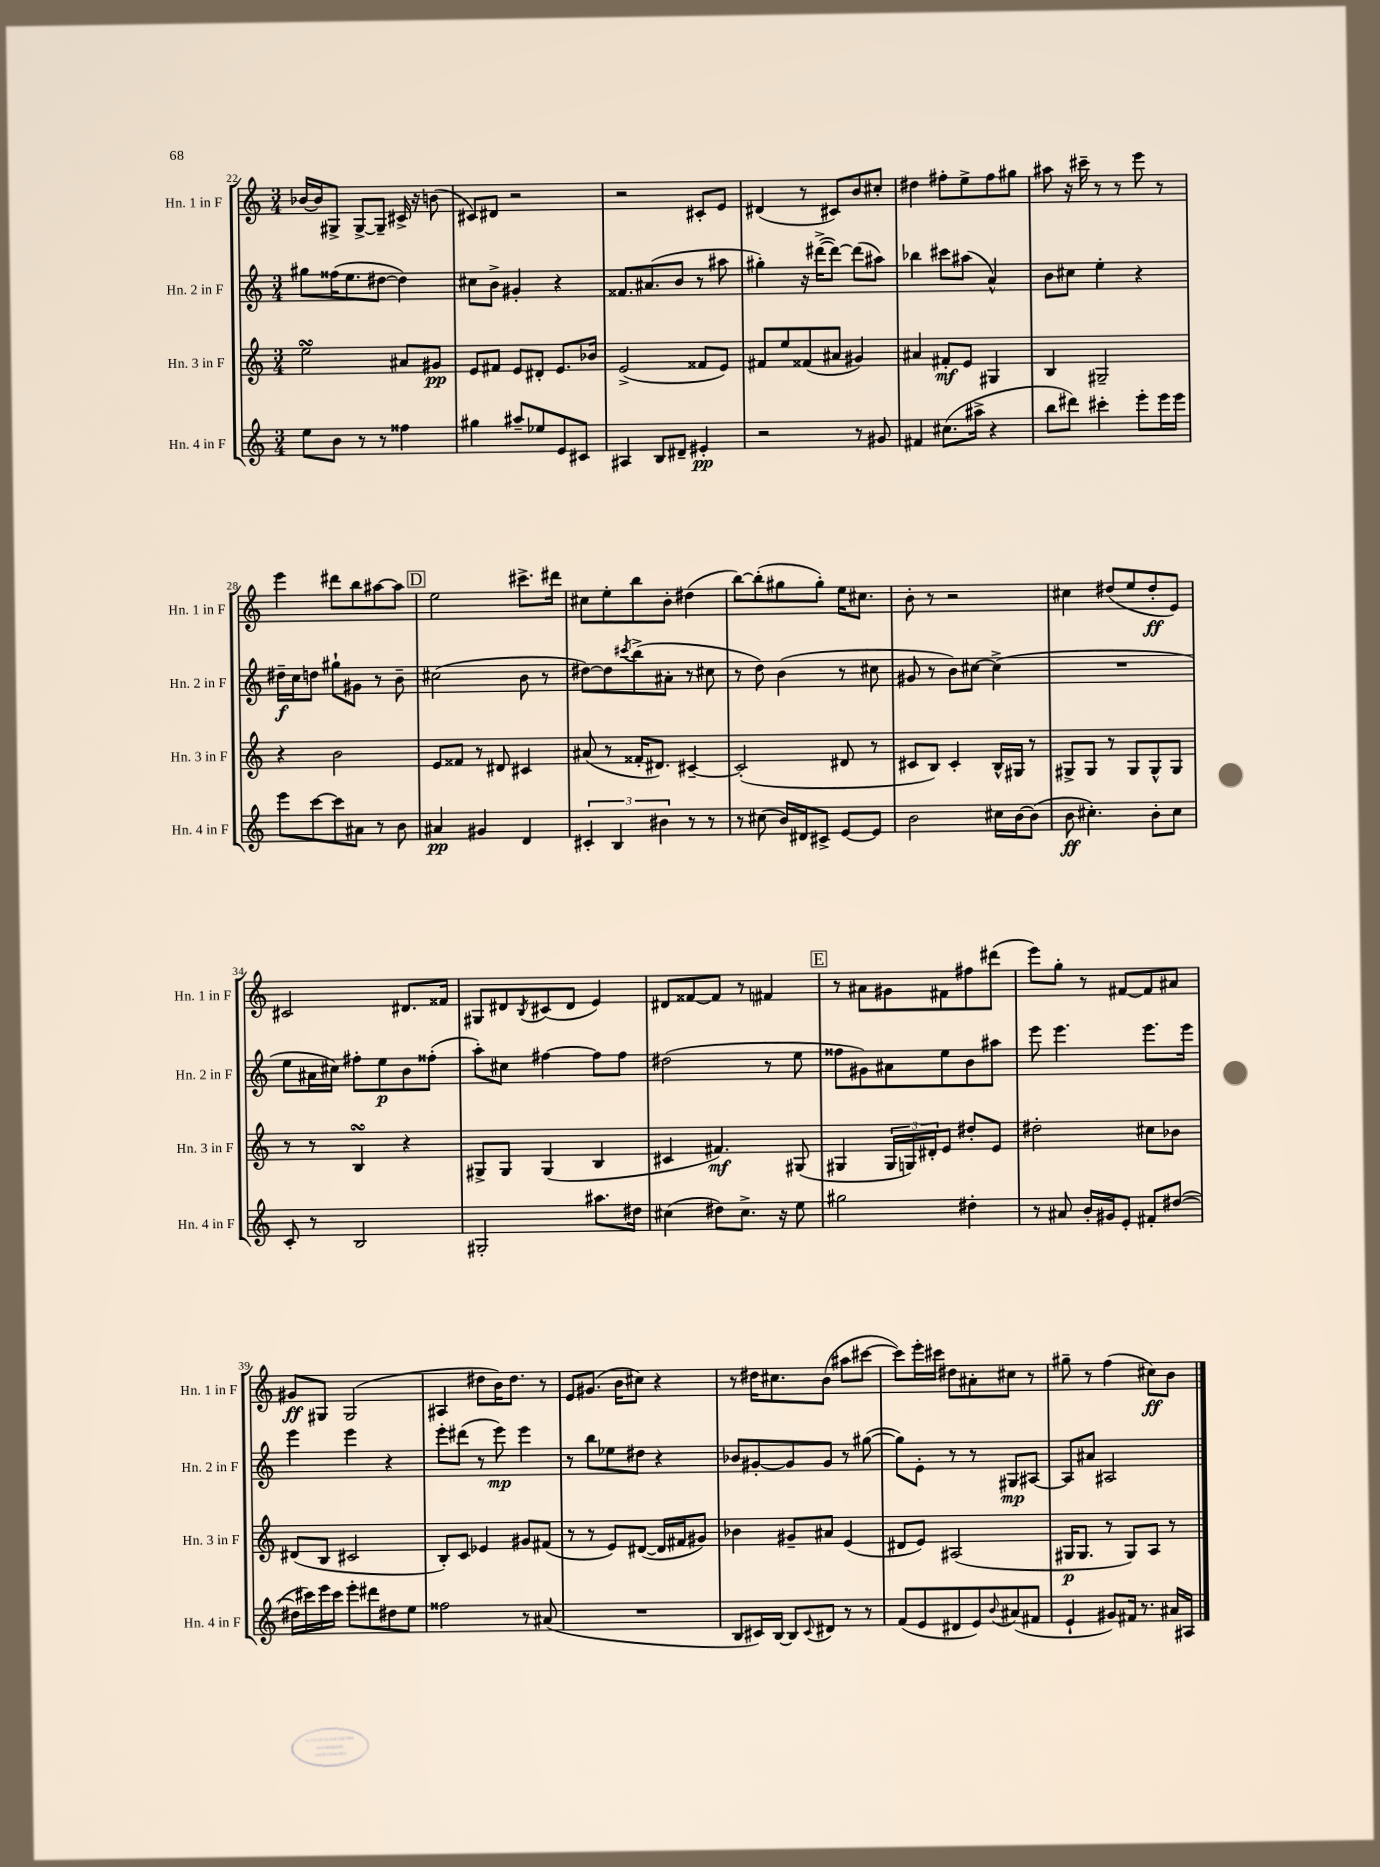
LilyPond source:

<<
\new StaffGroup <<
\new Staff = "s0" \with { instrumentName = "Hn. 1 in F" shortInstrumentName = "Hn. 1 in F" } {
    \clef treble \key c \major \numericTimeSignature \time 3/4
    bes'16~ bes'16 gis8-> gis8~-> gis8-- cis'16-> r16 b'8( |
    cis'8) dis'8 r2 |
    r2 cis'8-. e'8 |
    dis'4( r8 cis'8) b'8 cis''8-. |
    dis''4 fis''8-. e''8-> fis''8 gis''8 |
    ais''8 r16 cis'''16-- r8 r8 e'''8 r8 |
    e'''4 dis'''8 b''8 ais''8~ ais''8 |
    \mark \markup { \box "D" } e''2 cis'''8.-> dis'''16 |
    cis''8 e''8-. b''8 b'8-. dis''4( |
    b''8~) b''8-.( gis''8 gis''8-.) e''16 cis''8. |
    b'8-. r8 r2 |
    cis''4 dis''8( e''8 dis''8-.\ff e'8) |
    cis'2 dis'8. fisis'16 |
    gis8 dis'8 \acciaccatura { b8 } cis'8( dis'8 e'4) |
    dis'8 fisis'8~ fisis'8 r8 fis'4 |
    \mark \markup { \box "E" } r8 ais'8 gis'8 fis'8 fis''8 dis'''8( |
    e'''8) g''8-. r8 fis'8~ fis'8 ais'8 |
    gis'8\ff gis8 gis2( |
    ais4 dis''8 b'16) dis''8. r8 |
    e'8 gis'8.( b'16 cis''8) r4 |
    r8 dis''16 cis''8. b'8( ais''8 cis'''8~ |
    cis'''8) e'''16-. cis'''16 dis''8 ais'8-. cis''8 r8 |
    gis''8-- r8 f''4( cis''8\ff) b'8 \bar "|." |
}
\new Staff = "s1" \with { instrumentName = "Hn. 2 in F" shortInstrumentName = "Hn. 2 in F" } {
    \clef treble \key c \major \numericTimeSignature \time 3/4
    gis''8 fisis''16( e''8. dis''8~ dis''4) |
    cis''8 b'8-> gis'4-. r4 |
    fisis'8. ais'8.( b'8 r8 ais''8 |
    gis''4-.) r16 dis'''16~->( dis'''8~) dis'''8( ais''8) |
    bes''4 cis'''8 ais''8( a'4-^) |
    b'8 cis''8 e''4-. r4 |
    dis''16--\f c''16 d''8 gis''8-! gis'8 r8 b'8-- |
    \mark \markup { \box "D" } cis''2( b'8 r8 |
    dis''8~) dis''8 \acciaccatura { cis'''8 } b''8->( ais'8-. r8 cis''8 |
    r8 d''8) b'4( r8 cis''8 |
    gis'8 r8 b'8) cis''8~ cis''4->( |
    R2. |
    e''8 ais'16 cis''16) fis''8-. e''8\p b'8 fisis''8-.( |
    a''8-.) cis''8 fis''4~ fis''8 fis''8 |
    dis''2( r8 e''8 |
    \mark \markup { \box "E" } fisis''8 gis'8) ais'8 e''8 b'8 ais''8 |
    e'''8 e'''4. e'''8. e'''16 |
    e'''4 e'''4 r4 |
    e'''8-. dis'''8( r8 e'''8\mp) e'''4 |
    r8 b''8 ees''8 dis''8 r4 |
    bes'8 gis'8~-. gis'8 gis'8 r8 gis''8~( |
    gis''8) e'8-. r8 r8 gis8\mp ais8~ |
    ais8 ais'8 ais2 \bar "|." |
}
\new Staff = "s2" \with { instrumentName = "Hn. 3 in F" shortInstrumentName = "Hn. 3 in F" } {
    \clef treble \key c \major \numericTimeSignature \time 3/4
    e''2\turn ais'8 gis'8\pp |
    e'8 fis'8 e'8 dis'8-. e'8. bes'16 |
    e'2->( fisis'8 e'8) |
    fis'8 e''8 fisis'8( ais'8 gis'4) |
    ais'4 fis'8-.\mf e'8 gis4 |
    b4 gis2-- |
    r4 b'2 |
    \mark \markup { \box "D" } e'8 fisis'8 r8 dis'8 cis'4 |
    ais'8( r8 fisis'16-. dis'8.) cis'4~-- |
    cis'2-.( dis'8 r8 |
    cis'8 b8) cis'4-. b16-^ gis16 r8 |
    gis8-> gis8 r8 gis8 gis8-^ gis8 |
    r8 r8 b4\turn r4 |
    gis8-> gis8 gis4( b4 |
    cis'4 fis'4.\mf) gis8( |
    \mark \markup { \box "E" } gis4 \tuplet 3/2 { gis16 g16) dis'16-. } e'8 dis''8-. e'8 |
    dis''2-. cis''8 bes'8 |
    dis'8( b8 cis'2 |
    b8-.) c'8 ees'4 gis'8 fis'8( |
    r8 r8 e'8) dis'8~( dis'16 fis'16 gis'8) |
    bes'4 gis'8-- ais'8 e'4( |
    dis'8 e'8) ais2( |
    gis16\p gis8. r8 gis8) a8 r8 \bar "|." |
}
\new Staff = "s3" \with { instrumentName = "Hn. 4 in F" shortInstrumentName = "Hn. 4 in F" } {
    \clef treble \key c \major \numericTimeSignature \time 3/4
    e''8 b'8 r8 r8 fisis''4 |
    gis''4 ais''8-- ees''8 e'8 cis'8 |
    ais4 b8 dis'8-- eis'4-.\pp |
    r2 r8 gis'8 |
    fis'4 cis''8.( ais''16-> r4 |
    b''8 dis'''8) cis'''4-. e'''8-. e'''16 e'''16 |
    e'''8 c'''8~ c'''8 ais'8 r8 b'8 |
    \mark \markup { \box "D" } ais'4\pp gis'4 d'4 |
    \tuplet 3/2 { cis'4-. b4 bis'4 } r8 r8 |
    r8 cis''8( b'16) dis'16 cis'8-> e'8~ e'8 |
    b'2 cis''16 b'16~ b'8( |
    b'8\ff cis''4.-.) b'8-. cis''8 |
    c'8-. r8 b2 |
    gis2-. ais''8. dis''16 |
    cis''4( dis''8) cis''8.-> r16 e''8 |
    \mark \markup { \box "E" } gis''2 dis''4-. |
    r8 ais'8 b'16-. gis'16 e'8-. fis'8-. dis''8~( |
    dis''16 cis'''16) e'''16 cis'''16 e'''8-. dis'''8 dis''8 e''8 |
    fisis''2 r8 ais'8( |
    R2. |
    b8 cis'16) b16~ b8 \appoggiatura { cis'8 } dis'8 r8 r8 |
    f'8( e'8 dis'8 e'8) \appoggiatura { b'8 } ais'8( fis'8 |
    e'4-! gis'8) fis'16 r8. ais'16 ais16 \bar "|." |
}
>>
>>
\layout { \context { \Score currentBarNumber = #22 } }
